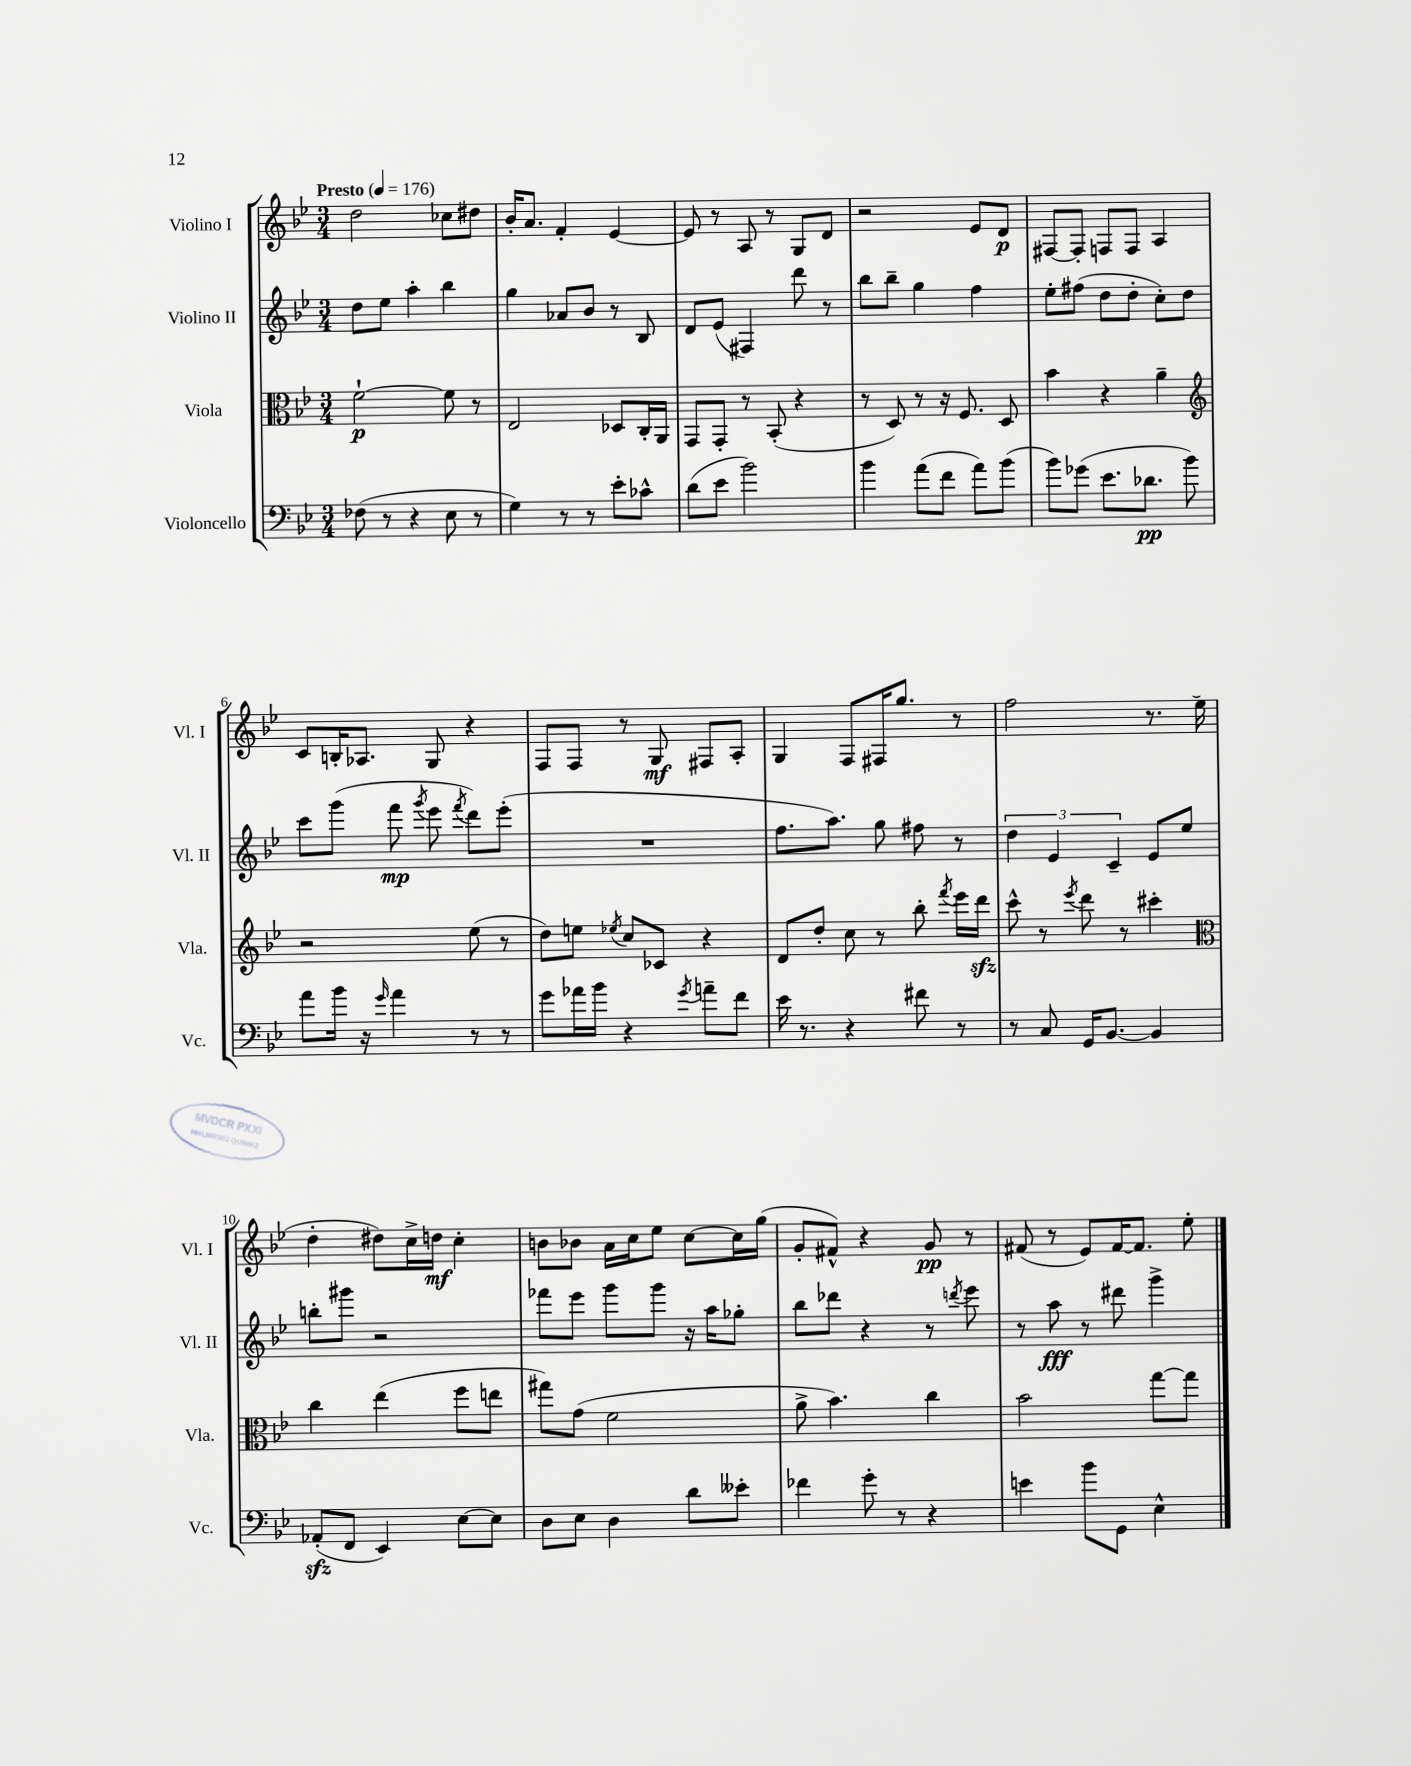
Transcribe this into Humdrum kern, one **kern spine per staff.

**kern	**dynam	**kern	**dynam	**kern	**dynam	**kern	**dynam
*part4	*part4	*part3	*part3	*part2	*part2	*part1	*part1
*staff4	*staff4	*staff3	*staff3	*staff2	*staff2	*staff1	*staff1
*I"Violoncello	*	*I"Viola	*	*I"Violino II	*	*I"Violino I	*
*I'Vc.	*	*I'Vla.	*	*I'Vl. II	*	*I'Vl. I	*
*clefF4	*	*clefC3	*	*clefG2	*	*clefG2	*
*k[b-e-]	*	*k[b-e-]	*	*k[b-e-]	*	*k[b-e-]	*
*M3/4	*	*M3/4	*	*M3/4	*	*M3/4	*
*MM176	*	*MM176	*	*MM176	*	*MM176	*
=1	=1	=1	=1	=1	=1	=1	=1
!	!	!	!	!	!	!LO:TX:a:B:t=Presto	!
(8F-X\	.	[2f`\	p	8dd\L	.	2dd\	.
8r	.	.	.	8ee-\J	.	.	.
4r	.	.	.	4aa'\	.	.	.
8E-\	.	8f\]	.	4bb-\	.	8cc-X\L	.
8r	.	8r	.	.	.	8dd#X\J	.
=2	=2	=2	=2	=2	=2	=2	=2
4G\)	.	2E-/	.	4gg\	.	16b-'/KL	.
.	.	.	.	.	.	8.a/J	.
8r	.	.	.	8a-X/L	.	4f'/	.
8r	.	.	.	8b-/J	.	.	.
8e-'\L	.	8D-X/L	.	8r	.	[4e-/	.
8c-X^^\J	.	16C'/L	.	8B-/	.	.	.
.	.	16AA/JJ	.	.	.	.	.
=3	=3	=3	=3	=3	=3	=3	=3
(8d\L	.	8GG/L	.	8d/L	.	8e-/]	.
8e-\J	.	8GG'/J	.	(8e-/J	.	8r	.
2b-\)	.	8r	.	4F#X/)	.	8A/	.
.	.	(8BB-'/	.	.	.	8r	.
.	.	4r	.	8ddd\	.	8G/L	.
.	.	.	.	8r	.	8d/J	.
=4	=4	=4	=4	=4	=4	=4	=4
4b-\	.	8r	.	8bb-\L	.	2r	.
.	.	8D/)	.	8bb-~\J	.	.	.
(8a\L	.	8r	.	4gg\	.	.	.
8f\J	.	16r	.	.	.	.	.
.	.	8.F/	.	.	.	.	.
8a\L)	.	.	.	4ff\	.	8e-/L	.
(8b-\J	.	8D/	.	.	.	8d/J	p
=5	=5	=5	=5	=5	=5	=5	=5
8b-\L)	.	4b-\	.	8ee-'\L	.	[8F#X/L	.
(8g-X\J	.	.	.	(8ff#X\J	.	8F#'/J]	.
8.e-\L	.	4r	.	8dd\L	.	8Fn/L	.
.	.	.	.	8dd'\J	.	8F/J	.
8.d-X\J	pp	.	.	.	.	.	.
.	.	4a~\	.	8cc'\L)	.	4A/	.
8b-\)	.	.	.	8dd\J	.	.	.
!!LO:LB:g=z
=6	=6	=6	=6	=6	=6	=6	=6
*	*	*clefG2	*	*	*	*	*
8a\L	.	2r	.	8ccc\L	.	8c/L	.
16b-\Jk	.	.	.	(8ggg\J	.	16Bn'/K	.
16r	.	.	.	.	.	8.A-X/J	.
16qqg/	.	.	.	.	.	.	.
4a\	.	.	.	8fff\	mp	.	.
.	.	.	.	8qggg/	.	.	.
.	.	.	.	8eee-\	.	8G/	.
.	.	.	.	8qfff/	.	.	.
8r	.	(8ee-\	.	8ddd\L)	.	4r	.
8r	.	8r	.	(8eee-'\J	.	.	.
=7	=7	=7	=7	=7	=7	=7	=7
8g\L	.	8dd\L)	.	2.r	.	8F/L	.
16a-X\L	.	8een\J	.	.	.	8F/J	.
16b-\JJ	.	.	.	.	.	.	.
.	.	8qee-X/	.	.	.	.	.
4r	.	8cc/L	.	.	.	8r	.
.	.	8c-X/J	.	.	.	8G/	mf
8qg/	.	.	.	.	.	.	.
8an~\L	.	4r	.	.	.	8F#X/L	.
8f\J	.	.	.	.	.	8A'/J	.
=8	=8	=8	=8	=8	=8	=8	=8
16e-\	.	8d/L	.	8.ff\L	.	4G/	.
8.r	.	.	.	.	.	.	.
.	.	8dd'/J	.	.	.	.	.
.	.	.	.	8.aa\J)	.	.	.
4r	.	8cc\	.	.	.	8F/L	.
.	.	8r	.	8gg\	.	16F#X/K	.
.	.	.	.	.	.	8.gg/J	.
8f#X\	.	8bb-'\	.	8ff#X\	.	.	.
.	.	8qfff/	.	.	.	.	.
8r	.	16eee-\LL	.	8r	.	8r	.
.	.	16dddzz\JJ	.	.	.	.	.
=9	=9	=9	=9	=9	=9	=9	=9
8r	.	8ccc^^\	.	6dd\	.	2ff\	.
8C/	.	8r	.	.	.	.	.
.	.	.	.	6e-/	.	.	.
.	.	8qeee-/	.	.	.	.	.
16GG/KL	.	8ddd\	.	.	.	.	.
[8.BB-/J	.	.	.	.	.	.	.
.	.	.	.	6c~/	.	.	.
.	.	8r	.	.	.	.	.
4BB-/]	.	4ccc#X'\	.	8e-/L	.	8.r	.
.	.	.	.	8ee-/J	.	.	.
.	.	.	.	.	.	(16ee-\	.
!!LO:LB:g=z
=10	=10	=10	=10	=10	=10	=10	=10
*	*	*clefC3	*	*	*	*	*
(8AA-Xzz'/L	.	4cc\	.	8bbn'\L	.	4dd'\	.
8FF/J	.	.	.	8ggg#X\J	.	.	.
4EE-/)	.	(4ee-\	.	2r	.	8dd#X\L)	.
.	.	.	.	.	.	16cc^\L	.
.	.	.	.	.	.	16ddn\JJ	mf
[8E-\L	.	8ff\L	.	.	.	4cc'\	.
8E-\J]	.	8een\J	.	.	.	.	.
=11	=11	=11	=11	=11	=11	=11	=11
8D\L	.	8gg#X\L)	.	8fff-X\L	.	8bn\L	.
8E-\J	.	(8g\J	.	8eee-\J	.	8b-X\J	.
4D\	.	2f\	.	8ggg\L	.	16a\LL	.
.	.	.	.	.	.	16cc\J	.
.	.	.	.	8ggg\J	.	8ee-\J	.
8d\L	.	.	.	16r	.	[8cc\L	.
.	.	.	.	16aa\KL	.	.	.
8e--X'\J	.	.	.	8gg-X'\J	.	16cc\L]	.
.	.	.	.	.	.	(16gg\JJ	.
=12	=12	=12	=12	=12	=12	=12	=12
4f-X\	.	8a^\	.	8bb-\L	.	8g'/L	.
.	.	4.b-\)	.	8ddd-X\J	.	8f#X^^/J)	.
8g'\	.	.	.	4r	.	4r	.
8r	.	.	.	.	.	.	.
4r	.	4cc\	.	8r	.	8g/	pp
.	.	.	.	8qdddn/	.	.	.
.	.	.	.	8eee-\	.	8r	.
=13	=13	=13	=13	=13	=13	=13	=13
4en\	.	2b-\	.	8r	.	(8f#X/	.
.	.	.	.	8aa\	fff	8r	.
8b-\L	.	.	.	8r	.	8e-/L)	.
8GG\J	.	.	.	8ddd#X\	.	[16f#/K	.
.	.	.	.	.	.	8.f#/J]	.
4E-^^\	.	[8gg\L	.	4ggg^\	.	.	.
.	.	8gg\J]	.	.	.	8ee-'\	.
==	==	==	==	==	==	==	==
*-	*-	*-	*-	*-	*-	*-	*-
